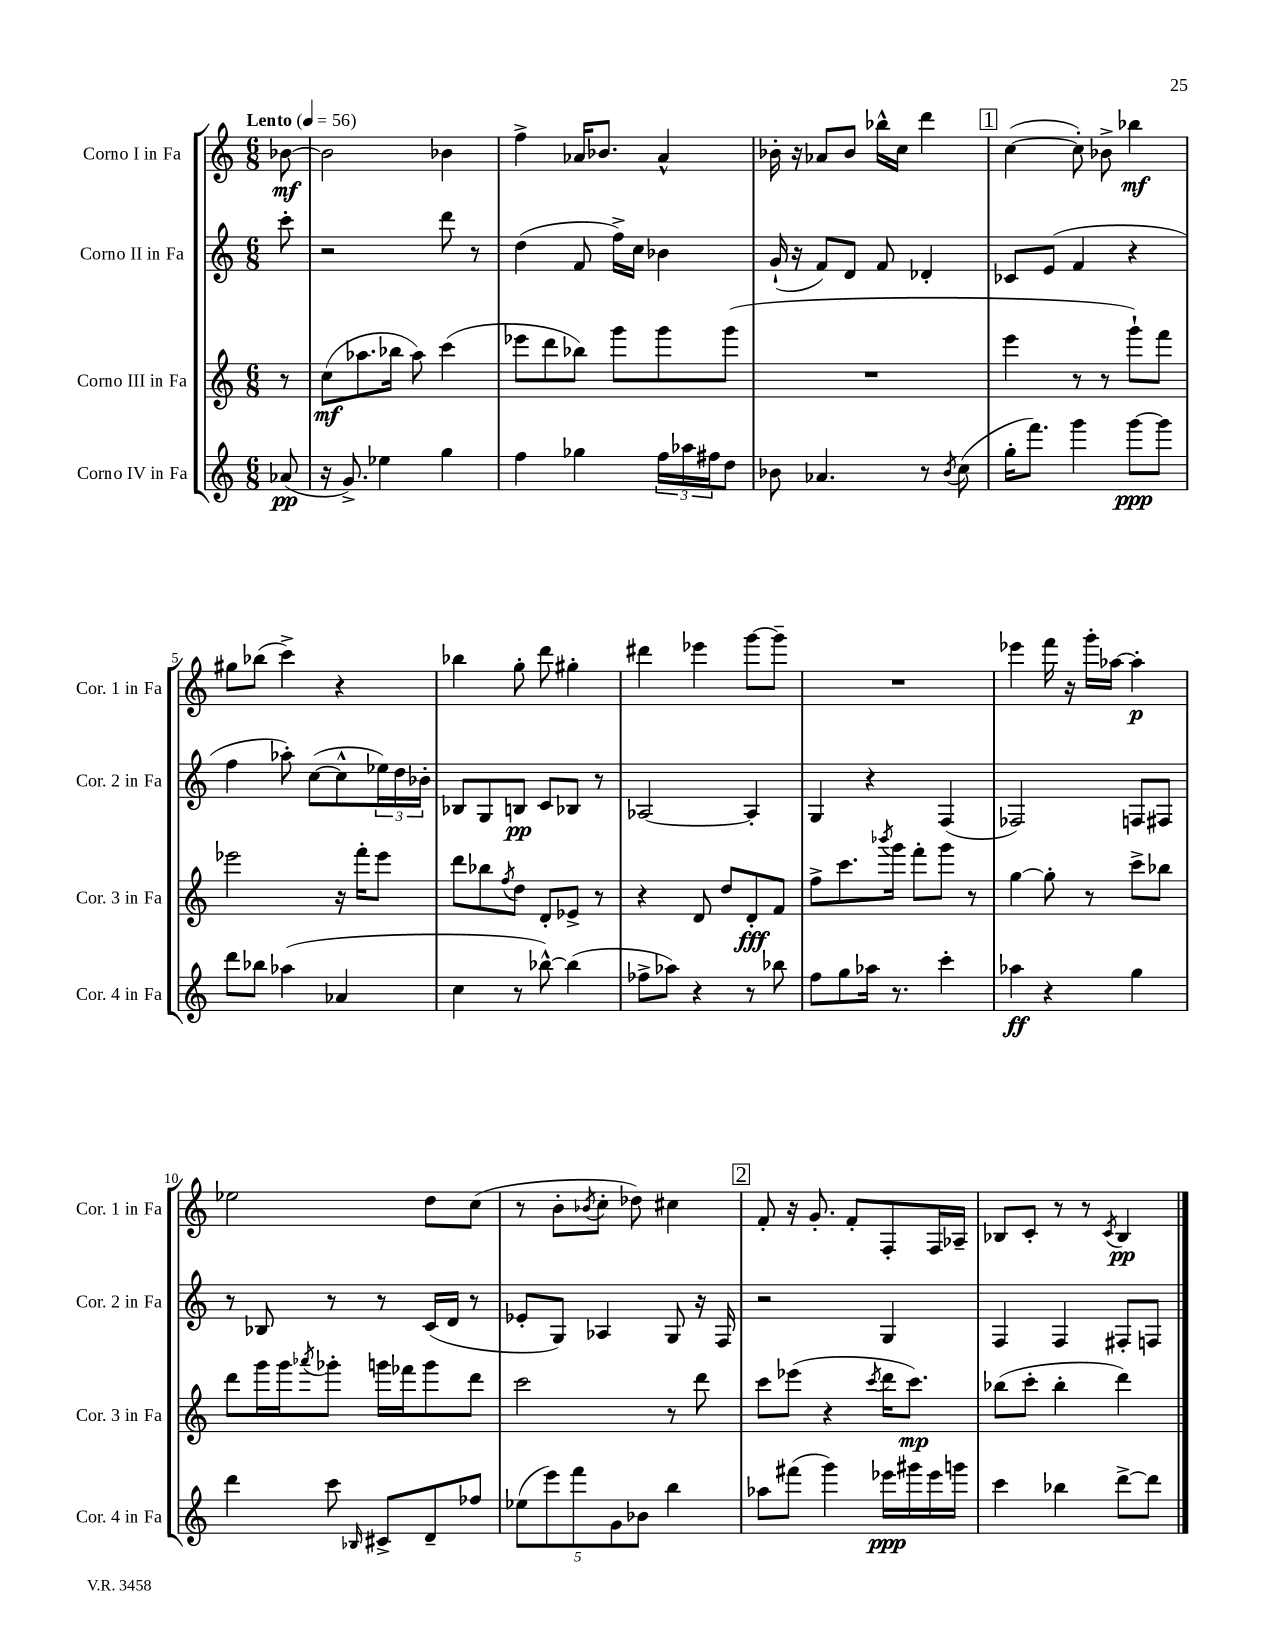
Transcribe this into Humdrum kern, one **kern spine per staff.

**kern	**dynam	**kern	**dynam	**kern	**dynam	**kern	**dynam
*part4	*part4	*part3	*part3	*part2	*part2	*part1	*part1
*staff4	*staff4	*staff3	*staff3	*staff2	*staff2	*staff1	*staff1
*I"Corno IV in Fa	*	*I"Corno III in Fa	*	*I"Corno II in Fa	*	*I"Corno I in Fa	*
*I'Cor. 4 in Fa	*	*I'Cor. 3 in Fa	*	*I'Cor. 2 in Fa	*	*I'Cor. 1 in Fa	*
*clefG2	*	*clefG2	*	*clefG2	*	*clefG2	*
*k[]	*	*k[]	*	*k[]	*	*k[]	*
*M6/8	*	*M6/8	*	*M6/8	*	*M6/8	*
*MM56	*	*MM56	*	*MM56	*	*MM56	*
=	=	=	=	=	=	=	=
!	!	!	!	!	!	!LO:TX:a:B:t=Lento	!
(8a-X/	pp	8r	.	8ccc'\	.	[8b-X\	mf
=1	=1	=1	=1	=1	=1	=1	=1
16r	.	(8cc\L	mf	2r	.	2b-\]	.
8.g^/)	.	.	.	.	.	.	.
.	.	8.aa-X\	.	.	.	.	.
4ee-X\	.	.	.	.	.	.	.
.	.	16bb-X\Jk	.	.	.	.	.
.	.	8aa-\)	.	.	.	.	.
4gg\	.	(4ccc\	.	8ddd\	.	4b-X\	.
.	.	.	.	8r	.	.	.
=2	=2	=2	=2	=2	=2	=2	=2
4ff\	.	8eee-X\L	.	(4dd\	.	4ff^\	.
.	.	8ddd\	.	.	.	.	.
4gg-X\	.	8bb-X\J)	.	8f/	.	16a-X/KL	.
.	.	.	.	.	.	8.b-X/J	.
.	.	8ggg\L	.	16ff^\LL)	.	.	.
.	.	.	.	16cc\JJ	.	.	.
24ff\LL	.	8ggg\	.	4b-X\	.	4a-^^/	.
24aa-X\	.	.	.	.	.	.	.
24ff#X\J	.	.	.	.	.	.	.
8dd\J	.	(8ggg\J	.	.	.	.	.
=3	=3	=3	=3	=3	=3	=3	=3
8b-X\	.	2.r	.	(16g`/	.	16b-X'\	.
.	.	.	.	16r	.	16r	.
4.a-X/	.	.	.	8f/L)	.	8a-X/L	.
.	.	.	.	8d/J	.	8b-/J	.
.	.	.	.	8f/	.	16bb-X^^\LL	.
.	.	.	.	.	.	16cc\JJ	.
8r	.	.	.	4d-X'/	.	4ddd\	.
8qb-/	.	.	.	.	.	.	.
(8cc\	.	.	.	.	.	.	.
!!LO:REH:place=s1:t=1
=4	=4	=4	=4	=4	=4	=4	=4
16gg'\KL	.	4eee\	.	8c-X/L	.	([4cc\	.
8.fff\J)	.	.	.	.	.	.	.
.	.	.	.	(8e/J	.	.	.
4ggg\	.	8r	.	4f/	.	8cc'\])	.
.	.	8r	.	.	.	8b-X^\	.
[8ggg\L	ppp	8ggg`\L)	.	4r	.	4bb-X\	mf
8ggg\J]	.	8fff\J	.	.	.	.	.
!!LO:LB:g=z
=5	=5	=5	=5	=5	=5	=5	=5
8ddd\L	.	2eee-X\	.	4ff\	.	8gg#X\L	.
8bb-X\J	.	.	.	.	.	(8bb-X\J	.
(4aa-X\	.	.	.	8aa-X'\)	.	4ccc^\)	.
.	.	.	.	([8cc\L	.	.	.
4a-X/	.	16r	.	8cc^^\]	.	4r	.
.	.	16fff'\KL	.	.	.	.	.
.	.	8eee-\J	.	24ee-X\L)	.	.	.
.	.	.	.	24dd\	.	.	.
.	.	.	.	24b-X'\JJ	.	.	.
=6	=6	=6	=6	=6	=6	=6	=6
4cc\	.	8ddd\L	.	8B-X/L	.	4bb-X\	.
.	.	8bb-X\	.	8G/	.	.	.
.	.	8qff/	.	.	.	.	.
8r	.	8dd\J	.	8Bn/J	pp	8gg'\	.
[8bb-X^^\)	.	8d'/L	.	8c/L	.	8ddd\	.
(4bb-\]	.	8e-X^/J	.	8B-X/J	.	4gg#X'\	.
.	.	8r	.	8r	.	.	.
=7	=7	=7	=7	=7	=7	=7	=7
8ff-X^\L	.	4r	.	[2A-X/	.	4ddd#X\	.
8aa-X\J)	.	.	.	.	.	.	.
4r	.	8d/	.	.	.	4eee-X\	.
.	.	8dd/L	.	.	.	.	.
8r	.	8d'/	fff	4A-'/]	.	[8ggg\L	.
8bb-X\	.	8f/J	.	.	.	8ggg~\J]	.
=8	=8	=8	=8	=8	=8	=8	=8
8ff\L	.	8ff^\L	.	4G/	.	2.r	.
8gg\	.	8.ccc\	.	.	.	.	.
16aa-X\Jk	.	.	.	4r	.	.	.
.	.	8qbbb-X/	.	.	.	.	.
8.r	.	16ggg\Jk	.	.	.	.	.
.	.	8fff'\L	.	.	.	.	.
4ccc'\	.	8ggg\J	.	(4F/	.	.	.
.	.	8r	.	.	.	.	.
=9	=9	=9	=9	=9	=9	=9	=9
4aa-X\	ff	[4gg\	.	2F-X/)	.	4eee-X\	.
4r	.	8gg'\]	.	.	.	16fff\	.
.	.	.	.	.	.	16r	.
.	.	8r	.	.	.	16ggg'\LL	.
.	.	.	.	.	.	[16aa-X\JJ	.
4gg\	.	8ccc^\L	.	8Fn/L	.	4aa-'\]	p
.	.	8bb-X\J	.	8F#X/J	.	.	.
!!LO:LB:g=z
=10	=10	=10	=10	=10	=10	=10	=10
4ddd\	.	8ddd\L	.	8r	.	2ee-X\	.
.	.	16ggg\L	.	8B-X/	.	.	.
.	.	16ggg\J	.	.	.	.	.
.	.	8qaaa-X/	.	.	.	.	.
8ccc\	.	8ggg-X'\J	.	8r	.	.	.
16qqB-X/	.	.	.	.	.	.	.
8c#X^/L	.	16gggn\LL	.	8r	.	.	.
.	.	16fff-X\J	.	.	.	.	.
8d~/	.	8ggg\	.	(16c/LL	.	8dd\L	.
.	.	.	.	16d/JJ	.	.	.
8ff-X/J	.	8ddd\J	.	8r	.	(8cc\J	.
=11	=11	=11	=11	=11	=11	=11	=11
(10ee-X\L	.	2ccc\	.	8e-X'/L	.	8r	.
10eee\)	.	.	.	.	.	.	.
.	.	.	.	8G/J)	.	8b'\L	.
10fff\	.	.	.	.	.	.	.
.	.	.	.	.	.	8qb-X/	.
.	.	.	.	4A-X/	.	8cc'\J	.
10g\	.	.	.	.	.	.	.
.	.	.	.	.	.	8dd-X\)	.
10b-X\J	.	.	.	.	.	.	.
4bb\	.	8r	.	8G/	.	4cc#X\	.
.	.	8ddd\	.	16r	.	.	.
.	.	.	.	16F/	.	.	.
!!LO:REH:place=s1:t=2
=12	=12	=12	=12	=12	=12	=12	=12
8aa-X\L	.	8ccc\L	.	2r	.	8f'/	.
(8fff#X\J	.	(8eee-X\J	.	.	.	16r	.
.	.	.	.	.	.	8.g'/	.
4ggg\)	.	4r	.	.	.	.	.
.	.	.	.	.	.	8f'/L	.
.	.	8qccc/	.	.	.	.	.
16eee-X\LL	ppp	16ddd\KL	.	4G/	.	8F'/	.
16ggg#X\	.	8.ccc\J)	mp	.	.	.	.
16eee-\	.	.	.	.	.	16F/L	.
16gggn\JJ	.	.	.	.	.	16A-X~/JJ	.
=13	=13	=13	=13	=13	=13	=13	=13
4ccc\	.	(8bb-X\L	.	4F/	.	8B-X/L	.
.	.	8ccc'\J	.	.	.	8c'/J	.
4bb-X\	.	4bb-'\	.	4F/	.	8r	.
.	.	.	.	.	.	8r	.
.	.	.	.	.	.	8qc/	.
[8ddd^\L	.	4ddd\)	.	8F#X'/L	.	4B-/	pp
8ddd\J]	.	.	.	8Fn/J	.	.	.
==	==	==	==	==	==	==	==
*-	*-	*-	*-	*-	*-	*-	*-
